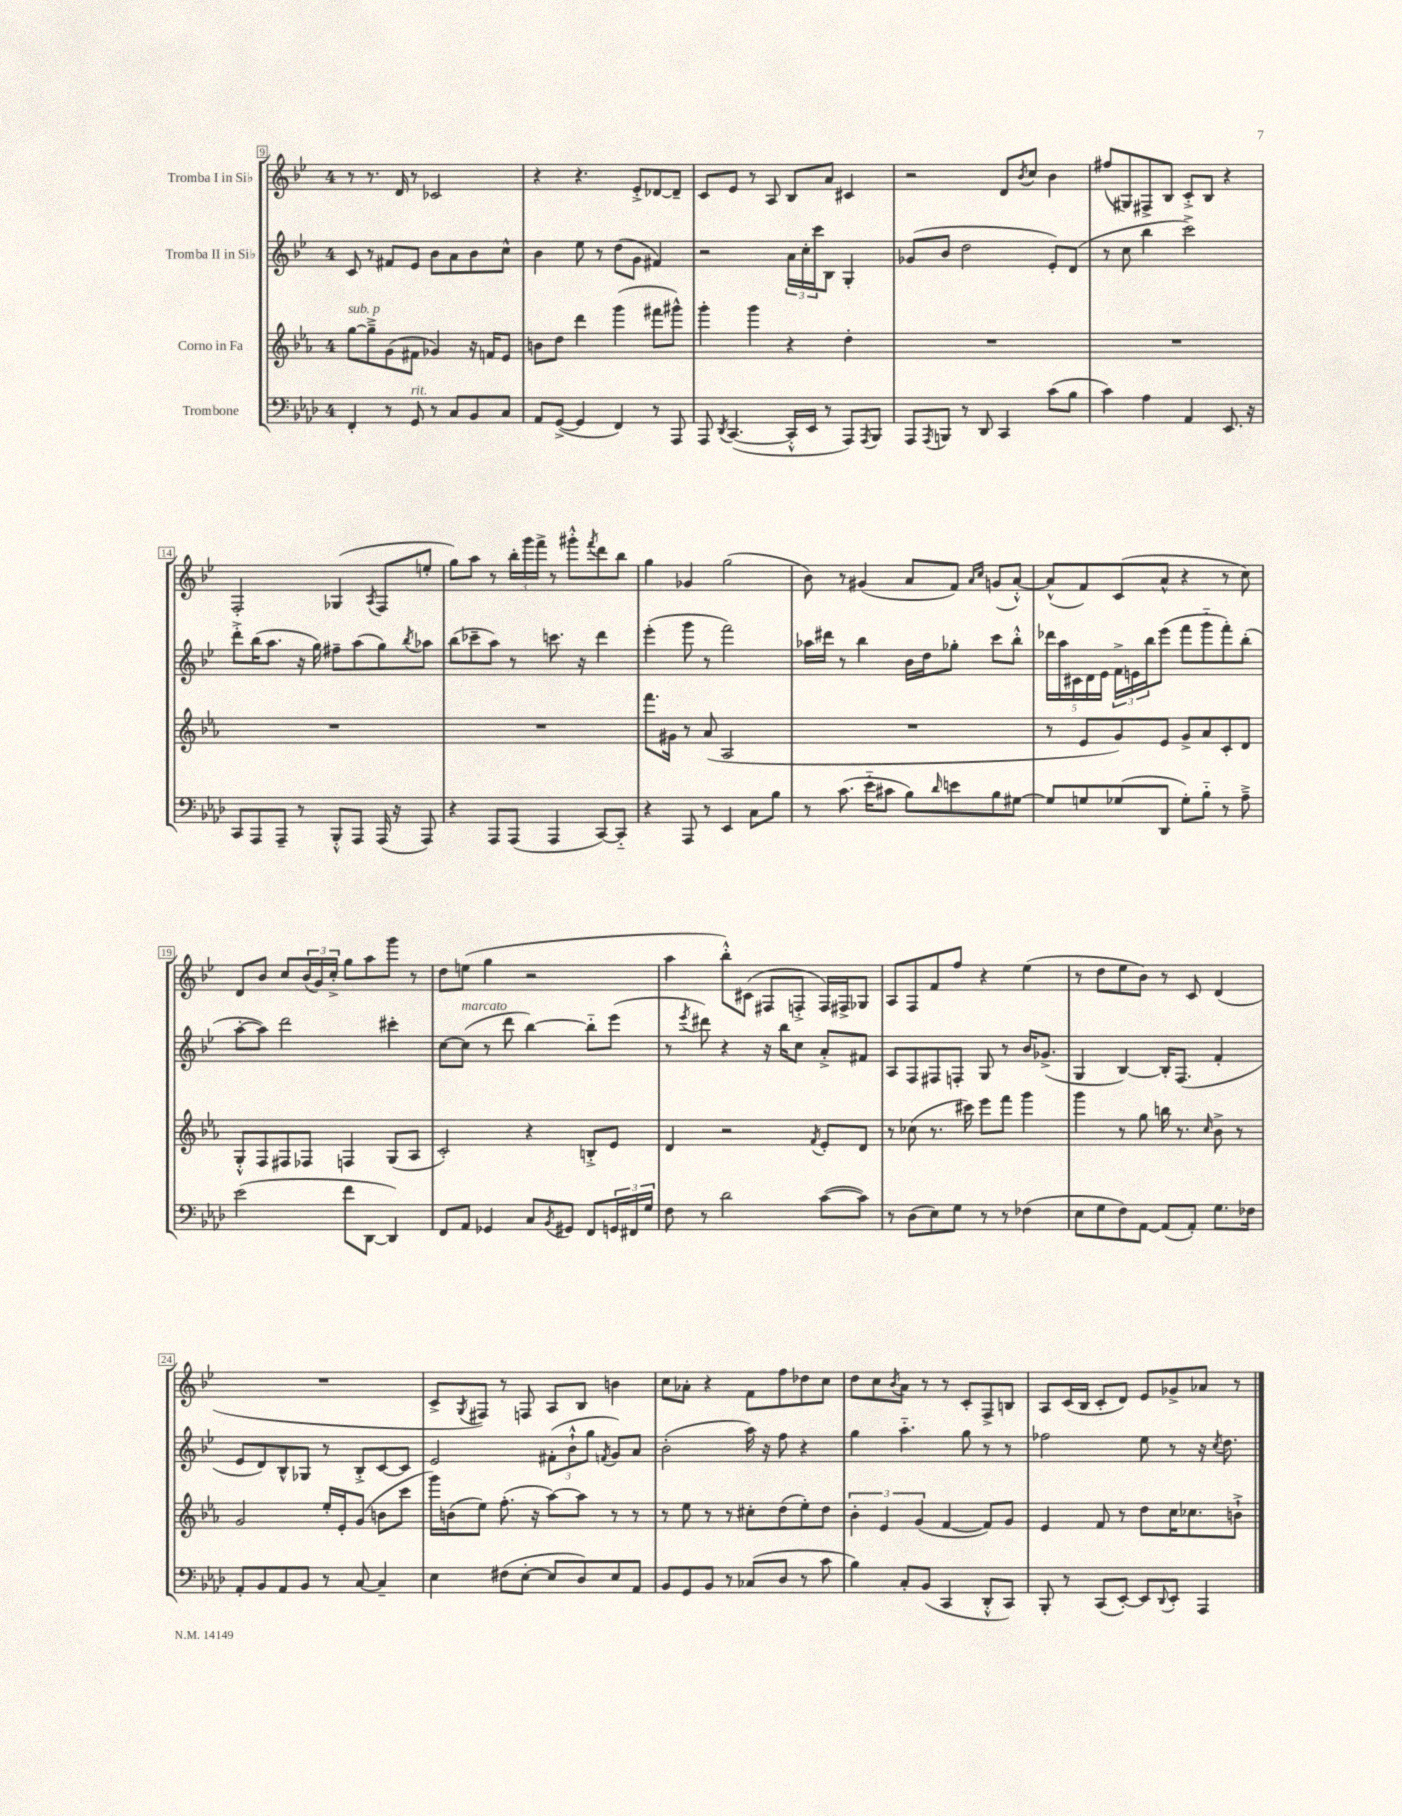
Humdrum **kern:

**kern	**kern	**kern	**kern
*staff4	*staff3	*staff2	*staff1
*clefF4	*clefG2	*clefG2	*clefG2
*k[b-e-a-d-]	*k[b-e-a-]	*k[b-e-]	*k[b-e-]
*M4/4	*M4/4	*M4/4	*M4/4
4FF'	[8gg	8c	8r
.	8gg~^]	8r	8.r
8r	(8g	8f#	.
.	.	.	16d
8GG	8f#	8e-	8r
8r	4g-)	8b-	2c-
8C	.	8a	.
8BB-	16r	8b-	.
.	16f	.	.
8C	8e-	8cc^^	.
=	=	=	=
8AA-	8b	4b-	4r
([8GG^	8dd	.	.
4GG]	4ddd	8ee-	4.r
.	.	8r	.
4FF)	(4ggg	(8dd	.
.	.	8g	8e-'^
8r	8fff#	4f#)	[8d-
8AAA-	8ggg#^^)	.	8d-~]
=	=	=	=
8AAA-	4ggg'	2r	8c
8qDD-	.	.	.
([4.CC	.	.	8e-
.	4ggg	.	8r
.	.	.	8A
16CC'^^]	4r	24a	8B-
.	.	24cc'	.
16EE-	.	.	.
.	.	24ccc	.
8r	.	8B-	8a
8AAA-)	4dd'	4G'	4c#
8qAAA-	.	.	.
8BBB-	.	.	.
=	=	=	=
8AAA-	1r	(8g-	2r
8qAAA-	.	.	.
8BBB	.	8b-	.
8r	.	2dd	.
8DD-	.	.	.
4CC	.	.	8d
.	.	.	8qb-
.	.	.	8cc
(8c	.	8e-')	4b-
8B-	.	(8d	.
=	=	=	=
4c)	1r	8r	(8ff#
.	.	8cc	8G#)
4A-	.	4bb-	8F#^
.	.	.	8B-
4AA-	.	2ccc^)	8c'^
.	.	.	8B-
8.EE-	.	.	4r
16r	.	.	.
=	=	=	=
8CC	1r	8ddd'^	2F'
8AAA-	.	(16bb-	.
.	.	8.aa	.
8AAA-~	.	.	.
8r	.	16r	.
.	.	16gg)	.
8BBB-'^^	.	8ff#~	(4G-
8AAA-	.	(8aa	.
.	.	.	8qA
(16AAA-	.	8gg)	8F
16r	.	.	.
.	.	8qbb-	.
8AAA-)	.	8aa-	8ee'
=	=	=	=
4r	1r	(8bb-	8gg)
.	.	8ccc-~	8aa
8AAA-	.	8aa)	8r
(8AAA-	.	8r	24bb-'
.	.	.	24ggg
.	.	.	24fff^
4AAA-	.	8.ccc	8r
.	.	.	8ggg#'^^
.	.	16r	.
.	.	.	8qfff
[8CC)	.	4ddd	8ddd
8CC'~]	.	.	8bb-
=	=	=	=
4r	8.fff	(4eee-'	4gg
.	16g#	.	.
8AAA-	8r	8ggg	4g-
8r	(8a-	8r	.
4EE-	2A-	2fff)	(2gg
8C	.	.	.
8B-	.	.	.
=	=	=	=
8r	1r	16aa-	8b-)
.	.	16ddd#	.
(8.c	.	8r	8r
.	.	4bb-	(4g#
16e-'~	.	.	.
8c#	.	.	.
8B-)	.	16b-	8a
.	.	16dd	.
16qqd-	.	.	.
8e	.	8gg-'	8f)
.	.	.	16qqa
.	.	.	16qqcc
8B-	.	8ccc	(8g
[8G#	.	8bb-'^^	[8a'^^)
=	=	=	=
8G#]	8r	20ddd-	(8a^^]
.	.	20aa	.
.	.	20c#	.
8G	8e-	.	8f)
.	.	20d	.
.	.	20e-	.
(8G-	8g)	24f^	(8c
.	.	24e	.
.	.	24bb-	.
8DD-	8e-	(8eee-	8a^^
8G-')	8g^	8fff	4r
8B-'~	8a-	8ggg'~	.
8r	8c'	8fff')	8r
8A-~^	8d	(8bb-'	8cc)
=	=	=	=
(2e-	8G'^^	[8aa'	8d
.	8F	8aa])	8b-
.	8F#	2ddd	8cc
.	8F-	.	(24b-
.	.	.	24g)
.	.	.	24cc'^
8f	4F	.	8gg
[8DD-	.	.	8aa
4DD-])	(8G	4ccc#'	8ggg
.	8A-	.	8r
=	=	=	=
8FF	2c')	[8cc	8dd
8AA-	.	(8cc]	(8ee
4GG-	.	8r	4gg
.	.	8ddd	.
8C	4r	[4bb-)	2r
8qBB-	.	.	.
8GG#	.	.	.
8FF	8B'^	8bb-'~]	.
24GG	8e-	(8eee-	.
24FF#	.	.	.
24G	.	.	.
=	=	=	=
8F	4d	8r	4aa
.	.	8qeee-	.
8r	.	8ddd#)	.
2d-	2r	4r	8bb-'^^)
.	.	.	(8c#
.	.	16r	8F#
.	.	16bb-	.
.	.	8cc	8F'^
.	8qf	.	.
([8c	8e-'	8a'^	16F)
.	.	.	16F#^
8c])	8d	8f#	8G-
=	=	=	=
8r	8r	8A	8A
(8D-	(8cc-	8F	8F
8E-)	8.r	8F#	8f
8G	.	8F'	8ff
.	16ccc#)	.	.
8r	8eee-	8G	4r
8r	8fff	8r	.
(4F-	4ggg	16b-	(4ee-
.	.	(8.g-^	.
=	=	=	=
8E-	4ggg	4G	8r
8G	.	.	8dd
8F)	8r	[4B-)	8ee-
[8AA-	8gg	.	8b-)
(8AA-]	16bb	16B-']	8r
.	8.r	(8.F	.
8AA-')	.	.	8c
.	16qqcc	.	.
8.G	8b-^	4f'	(4d
.	8r	.	.
16F-	.	.	.
=	=	=	=
8AA-'	2g	8e-	1r
8BB-	.	8d)	.
8AA-	.	8B-^^	.
8BB-	.	8G-	.
8r	16ee-'	8r	.
.	16e-'	.	.
[8C	(8g	8B-'^	.
4C~]	8b	[8c	.
.	8ccc	8c]	.
=	=	=	=
4E-	16ggg)	2e-	8c^
.	(16b	.	.
.	.	.	8qG
.	8ee-)	.	8F#)
(8F#	(8.ff'	.	8r
[8E-'	.	.	8F
.	16r	.	.
8E-]	[8aa-)	(12f#'	8A
.	.	12b-`^^	.
8D-)	8aa-]	.	8B-
.	.	12gg	.
.	.	8qf	.
8E-	8r	8g)	4b
8AA-	8r	8a	.
=	=	=	=
8BB-	8r	(2b-'	8cc
8GG	8ee-	.	8a-'
8BB-	8r	.	4r
8r	8r	.	.
(8C-	8cc#'	16aa)	8f
.	.	16r	.
8D-	(8dd	8ff	8ff
8r	8ee-')	4r	8dd-
8c	8dd	.	8cc
=	=	=	=
4B-)	6b-'	4gg	8dd
.	.	.	8cc
.	6e-	.	.
.	.	.	8qb-
8C'	.	4.aa'~	8a
.	(6g	.	.
(8BB-	.	.	8r
4CC	[4f	.	8r
.	.	8gg	8c'
8DD-'^^	8f])	8r	8F^
8CC)	8g	8r	8B
=	=	=	=
8BBB-'	4e-	2ff-	8A
8r	.	.	(16c
.	.	.	16B-
(8CC	8f	.	8c'
[8EE-')	8r	.	8d)
8EE-]	8dd	8ee-	8e-
8qqDD-	.	.	.
8EE-'	16cc	8r	8g-^
.	8.cc-	.	.
4AAA-	.	16r	8a-
.	.	8qcc	.
.	.	8.dd	.
.	8b`^	.	8r
==	==	==	==
*-	*-	*-	*-
